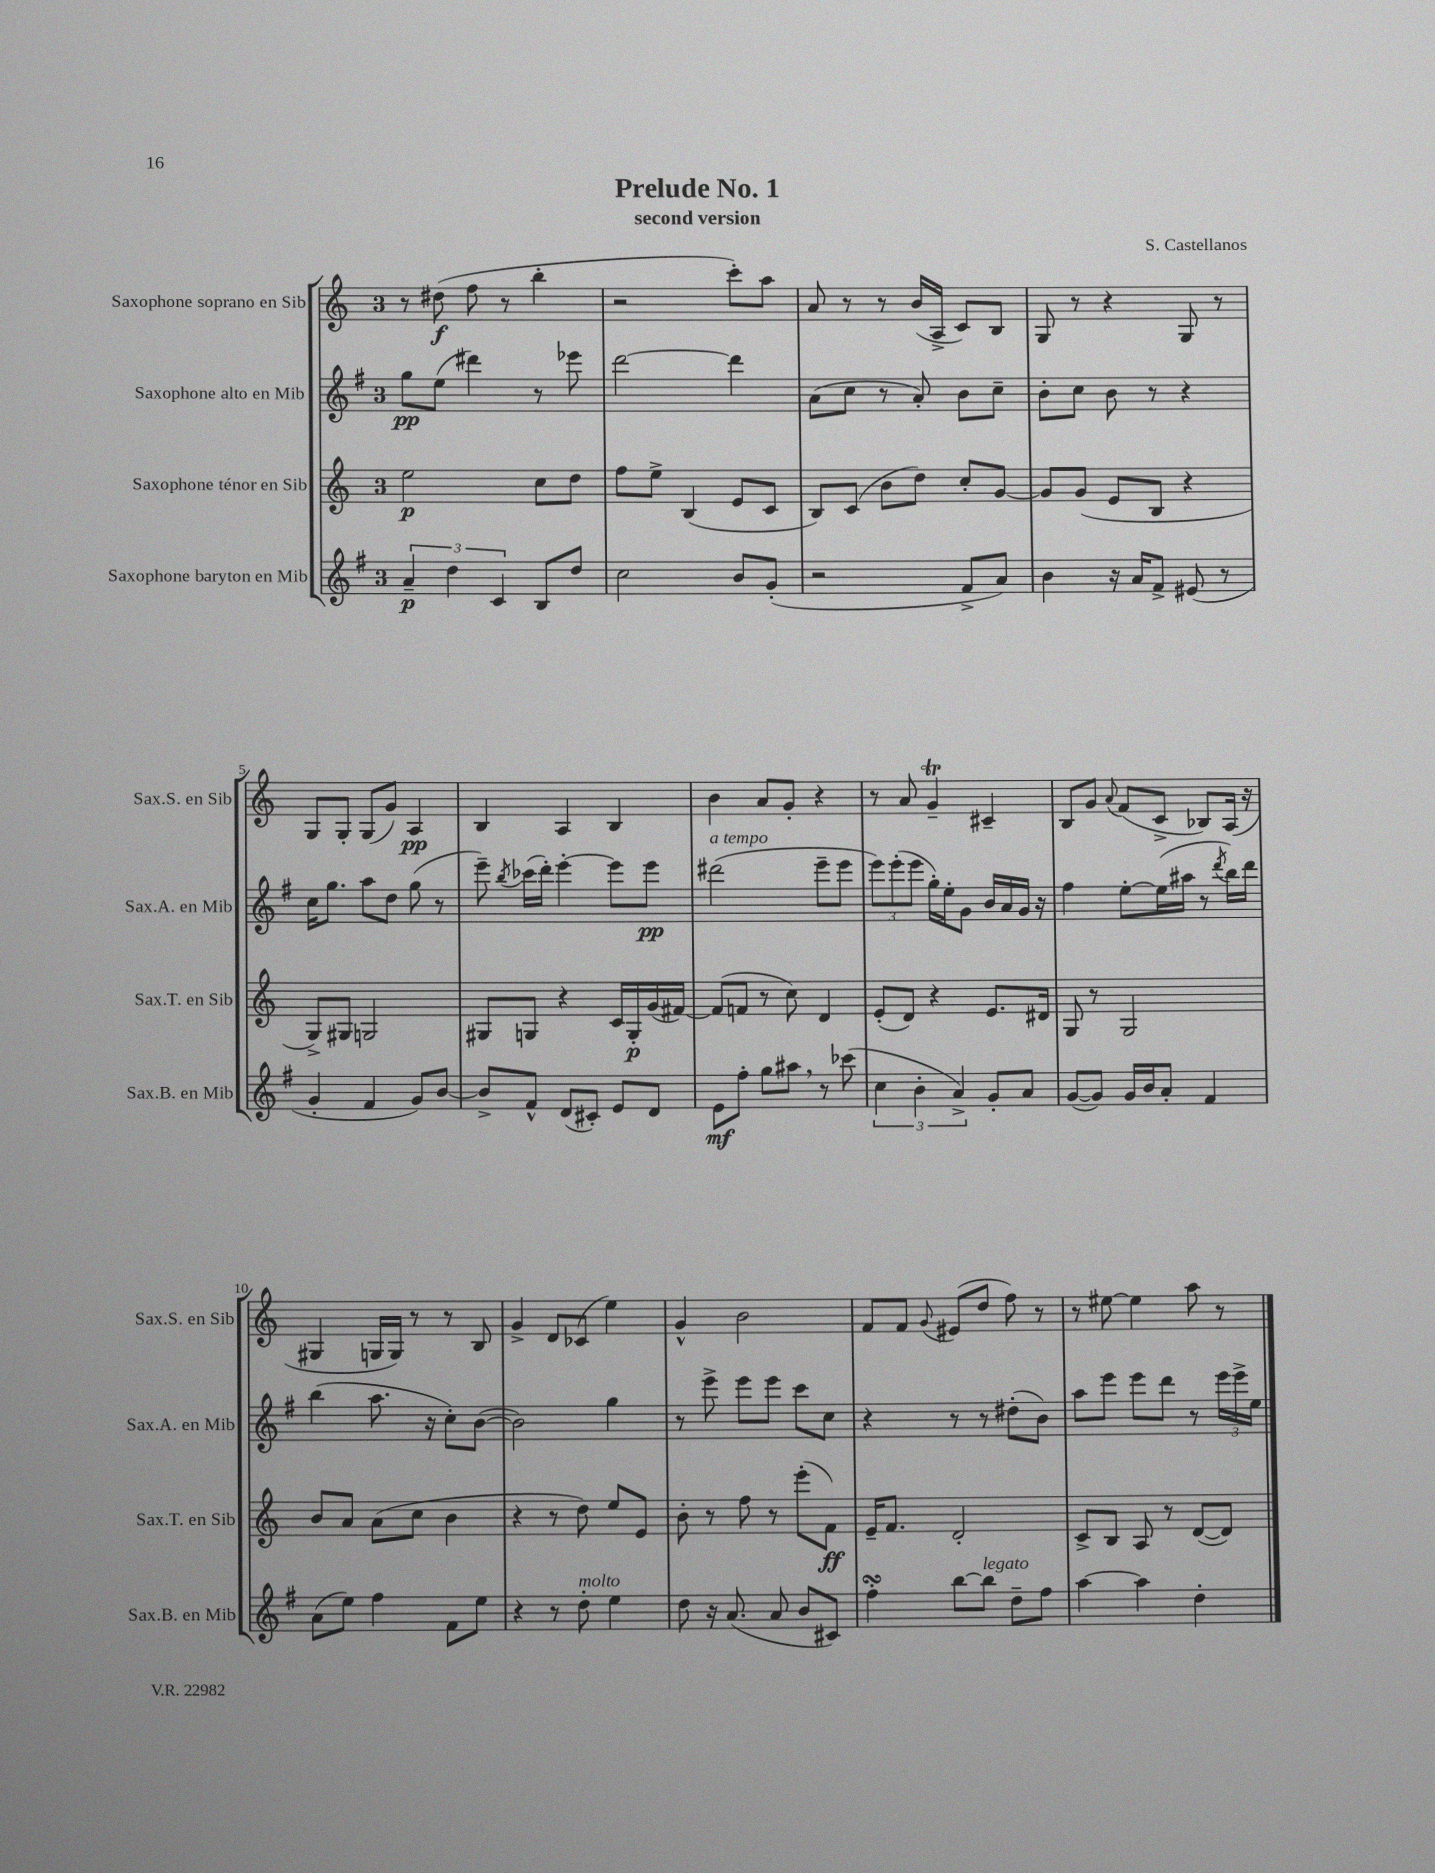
\header { title = "Prelude No. 1" composer = "S. Castellanos" subtitle = "second version" }
<<
\new StaffGroup <<
\new Staff = "s0" \with { instrumentName = "Saxophone soprano en Sib" shortInstrumentName = "Sax.S. en Sib" } {
    \clef treble \key c \major \once \override Staff.TimeSignature.style = #'single-digit \time 3/4
    \autoBeamOff r8 dis''8\f( f''8 r8 b''4-. |
    r2 c'''8[-.) a''8] |
    a'8 r8 r8 b'16[( a16]-> c'8[) b8] |
    g8 r8 r4 g8 r8 |
    g8[ g8]-. g8[( g'8]) a4\pp |
    b4 a4 b4 |
    b'4 a'8[ g'8]-. r4 |
    r8 a'8 g'4--\trill cis'4-- |
    b8[ g'8] \appoggiatura { a'8 } f'8[( c'8]-> bes8[) a16]( r16 |
    gis4 g16[ g16]) r8 r8 b8 |
    g'4-> d'8[ ces'8]( e''4) |
    g'4-^ b'2 |
    f'8[ f'8] \appoggiatura { g'8 } eis'8[( d''8] f''8) r8 |
    r8 eis''8~ eis''4 a''8 r8 \bar "|." |
}
\new Staff = "s1" \with { instrumentName = "Saxophone alto en Mib" shortInstrumentName = "Sax.A. en Mib" } {
    \clef treble \key g \major \once \override Staff.TimeSignature.style = #'single-digit \time 3/4
    \autoBeamOff g''8[\pp e''8]( dis'''4) r8 ees'''8 |
    d'''2~ d'''4 |
    a'8[( c''8] r8 a'8-.) b'8[ c''8]-- |
    b'8[-. c''8] b'8 r8 r4 |
    c''16[ g''8.] a''8[ d''8] g''8( r8 |
    e'''8--) \acciaccatura { b''8 } ces'''16[( d'''16]-.) e'''4~-. e'''8[ e'''8]\pp |
    dis'''2^\markup { \italic "a tempo" }( e'''8[-- e'''8] |
    \tuplet 3/2 { e'''8[) e'''8-.( e'''8] } g''16[-.) e''16-. g'8] b'16[ a'16 g'16] r16 |
    fis''4 e''8[~-. e''16( ais''16] r8 \acciaccatura { d'''8 } b''16[) d'''16] |
    b''4( a''8. r16 c''8[-.) b'8]~( |
    b'2) g''4 |
    r8 e'''8-> e'''8[ e'''8] c'''8[ c''8] |
    r4 r8 r8 dis''8[-.( b'8]) |
    a''8[ e'''8] e'''8[ d'''8] r8 \tuplet 3/2 { e'''16[ e'''16-> e''16] } \bar "|." |
}
\new Staff = "s2" \with { instrumentName = "Saxophone ténor en Sib" shortInstrumentName = "Sax.T. en Sib" } {
    \clef treble \key c \major \once \override Staff.TimeSignature.style = #'single-digit \time 3/4
    \autoBeamOff e''2\p c''8[ d''8] |
    f''8[ e''8]-> b4( e'8[ c'8] |
    b8[) c'8]( b'8[ d''8]) c''8[-. g'8]~ |
    g'8[ g'8]( e'8[ b8] r4 |
    g8[->) gis8] g2 |
    gis8[ g8] r4 c'16[ g16-.\p g'16( fis'16]~) |
    fis'8[( f'8] r8 c''8) d'4 |
    e'8[-.( d'8]) r4 e'8.[ dis'16] |
    g8 r8 g2 |
    b'8[ a'8] a'8[( c''8] b'4 |
    r4 r8 d''8) e''8[ e'8] |
    b'8-. r8 f''8 r8 e'''8[-.( f'8]\ff) |
    e'16[-- f'8.] d'2-. |
    c'8[-> b8] a8 r8 d'8[~( d'8]) \bar "|." |
}
\new Staff = "s3" \with { instrumentName = "Saxophone baryton en Mib" shortInstrumentName = "Sax.B. en Mib" } {
    \clef treble \key g \major \once \override Staff.TimeSignature.style = #'single-digit \time 3/4
    \autoBeamOff \tuplet 3/2 { a'4--\p d''4 c'4 } b8[ d''8] |
    c''2 b'8[ g'8]-.( |
    r2 fis'8[-> a'8]) |
    b'4 r16 a'16[ fis'8]-> eis'8( r8 |
    g'4-. fis'4 g'8[) b'8]~ |
    b'8[-> fis'8]-^ d'8[( cis'8]-.) e'8[ d'8] |
    e'8[\mf fis''8]-. g''8[ ais''8] \breathe r8 ces'''8( |
    \tuplet 3/2 { c''4 b'4-. a'4->) } g'8[-. a'8] |
    g'8[~( g'8]) g'16[ b'16 a'8]-. fis'4 |
    a'8[( e''8]) fis''4 fis'8[ e''8] |
    r4 r8 d''8-.^\markup { \italic "molto" } e''4 |
    d''8 r16 a'8.( a'8 b'8[ cis'8]) |
    fis''4-.\turn b''8[~ b''8]^\markup { \italic "legato" } d''8[-- fis''8] |
    a''4~ a''4 d''4-. \bar "|." |
}
>>
>>
